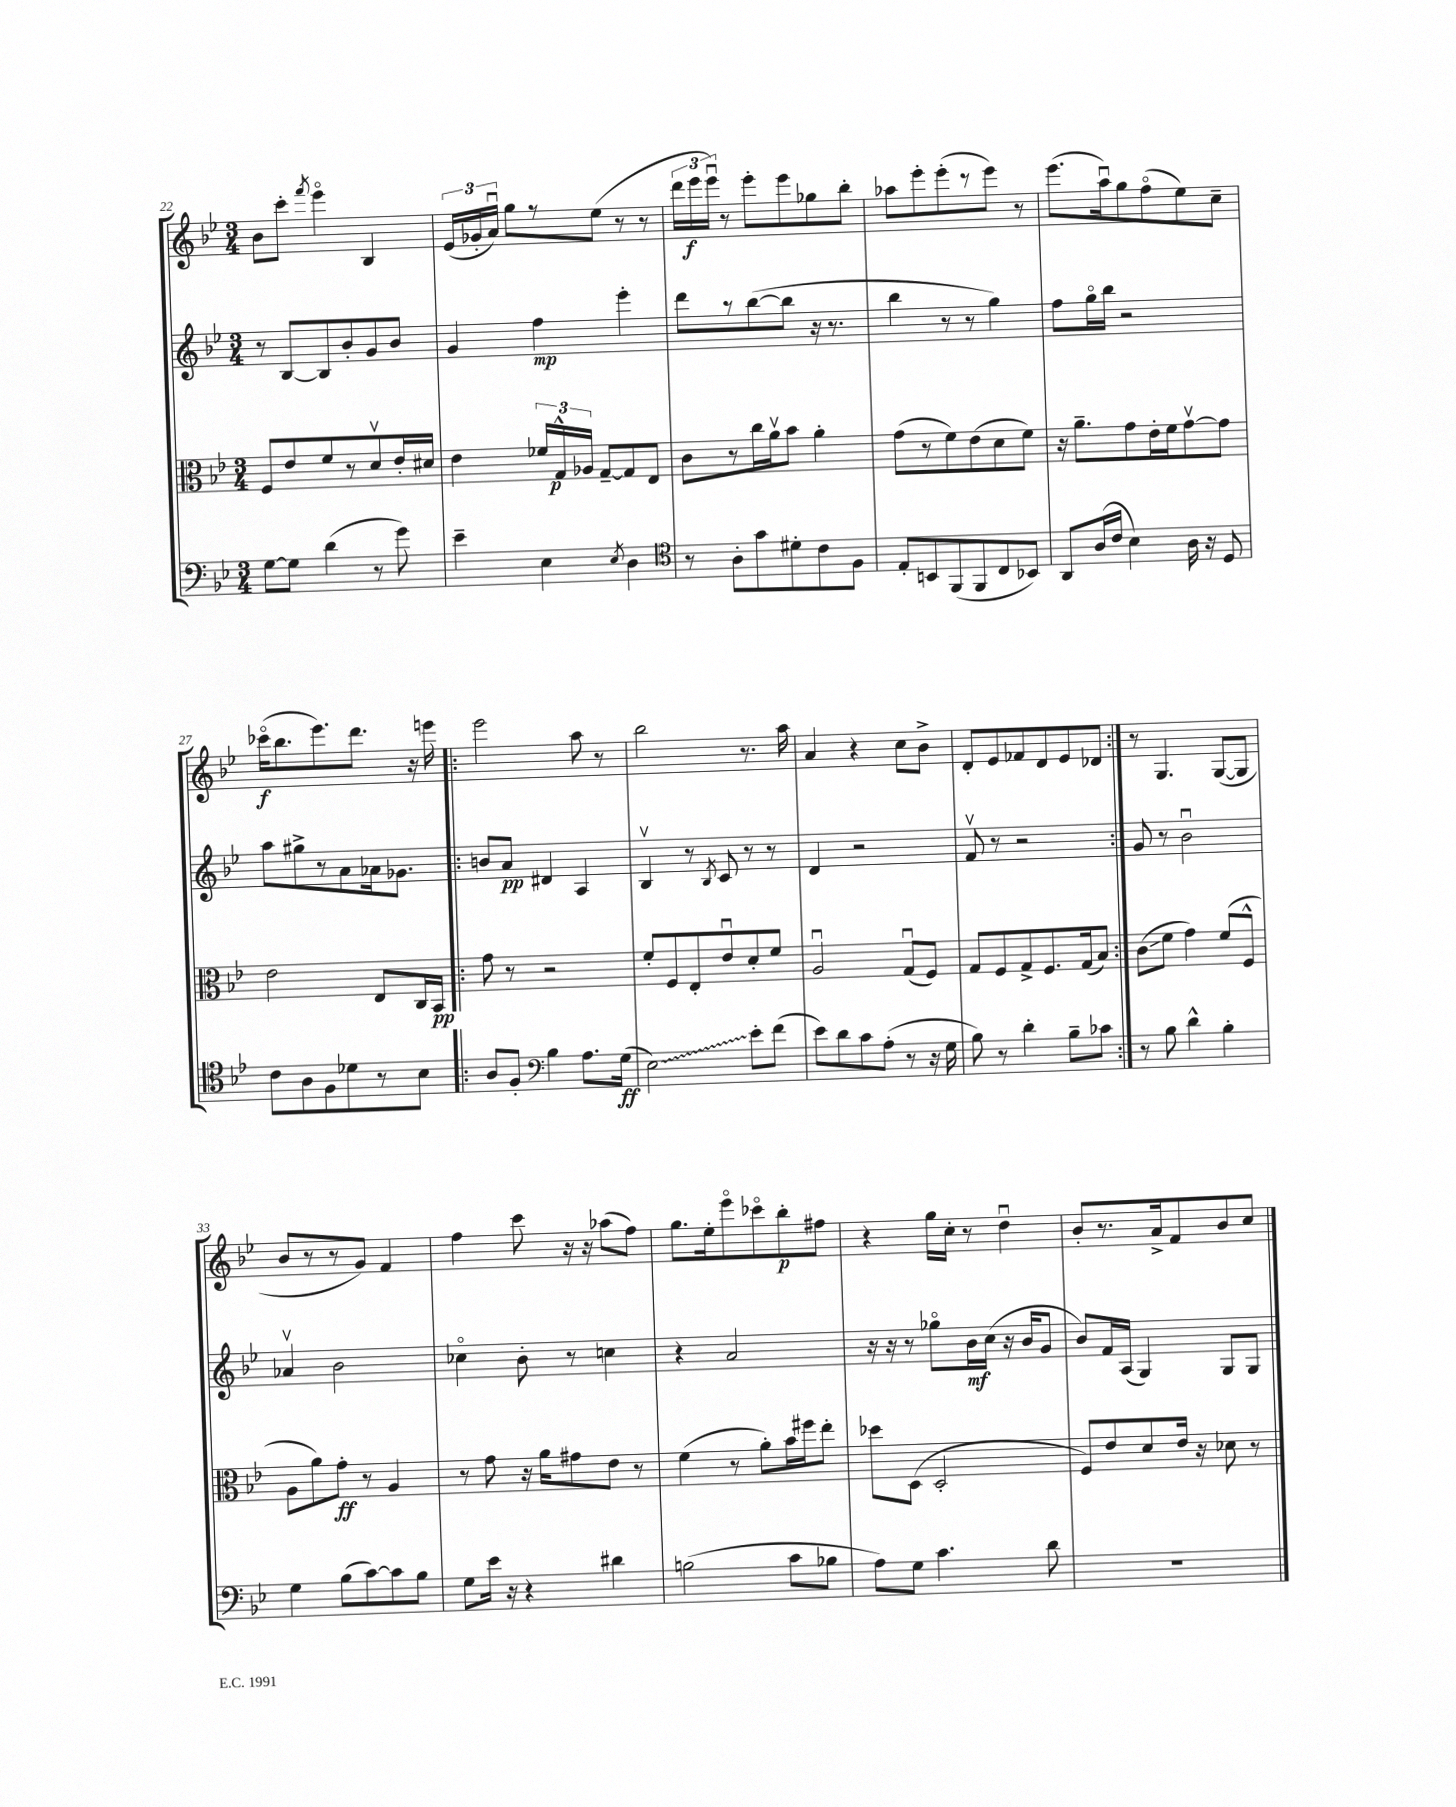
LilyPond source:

<<
\new StaffGroup <<
\new Staff = "s0" {
    \clef treble \key bes \major \numericTimeSignature \time 3/4
    \autoBeamOff bes'8[ c'''8]-. \acciaccatura { f'''8 } ees'''4\flageolet bes4 |
    \tuplet 3/2 { ees'16[( ges'16-. a'16]\downbow) } g''8[ r8 ees''8]( r8 r8 |
    \tuplet 3/2 { d'''16[ ees'''16\f ees'''16]\downbow) } r8 ees'''8[-. ees'''8 ges''8 bes''8]-. |
    aes''8[ ees'''8-. ees'''8-.( r8 ees'''8]) r8 |
    ees'''8.[( a''16\downbow) g''8 f''8\flageolet( ees''8) c''8]-- |
    ces'''16[\flageolet\f( bes''8. ees'''8.) d'''8.] r16 e'''16 |
    \repeat volta 2 { ees'''2 a''8 r8 |
    bes''2 r8. a''16 |
    a'4 r4 c''8[ bes'8]-> |
    d'8[-. ees'8 fes'8 d'8 ees'8 des'8] | }
    r8 g4. g8[~( g8] |
    bes'8[ r8 r8 g'8]) f'4 |
    f''4 c'''8 r16 r16 aes''8[( f''8]) |
    g''8.[ ees''16-. ees'''8\flageolet ces'''8\flageolet bes''8-.\p fis''8] |
    r4 g''16[ c''16]-. r8 d''4\downbow |
    bes'8[-. r8. a'16-> f'8 bes'8 c''8] \bar "|." |
}
\new Staff = "s1" {
    \clef treble \key bes \major \numericTimeSignature \time 3/4
    \autoBeamOff r8 bes8[~ bes8 bes'8-. g'8 bes'8] |
    g'4 f''4\mp ees'''4-. |
    d'''8[ r8 bes''8~( bes''8] r16 r8. |
    bes''4 r8 r8 g''4) |
    f''8[ g''16\flageolet bes''16] r2 |
    a''8[ gis''8-> r8 a'8 aes'16 ges'8.] |
    \repeat volta 2 { b'8[ a'8]\pp dis'4 a4 |
    bes4\upbow r8 \acciaccatura { bes8 } c'8 r8 r8 |
    d'4 r2 |
    f'8\upbow r8 r2 | }
    g'8 r8 bes'2\downbow |
    aes'4\upbow bes'2 |
    ces''4\flageolet bes'8-. r8 c''4 |
    r4 a'2 |
    r16 r16 r8 ges''8[\flageolet bes'16\mf c''16]( r16 bes'16[ g'8] |
    bes'8[) f'16 a16]( g4) g8[ g8] \bar "|." |
}
\new Staff = "s2" {
    \clef alto \key bes \major \numericTimeSignature \time 3/4
    \autoBeamOff f8[ ees'8 f'8 r8 d'8\upbow ees'16-. dis'16] |
    ees'4 \tuplet 3/2 { fes'16[ g16-^\p aes16] } g8[~-- g8 ees8] |
    c'8[ r8 c''16 a'16\upbow bes'8] a'4-. |
    g'8[( r8 f'8) ees'8( d'8 f'8]) |
    r16 a'8.[-- g'8 ees'16-. f'16 g'8~\upbow g'8] |
    ees'2 ees8[ c16 bes,16]\pp |
    \repeat volta 2 { g'8 r8 r2 |
    f'8[-. f8 ees8-. ees'8\downbow d'8-. f'8] |
    a2\downbow g8[\downbow( f8]) |
    g8[ f8 g8-> f8. g16( bes8]) | }
    c'8[\glissando( f'8] g'4) f'8[( f8]-^ |
    a8[ a'8) g'8]-.\ff r8 a4 |
    r8 g'8 r16 a'16[ gis'8 ees'8] r8 |
    f'4( r8 a'8[-.) bes'16 fis''16 ees''8]-. |
    des''8[ d8]( d2-. |
    f8[) ees'8 d'8 ees'16] r16 des'8 r8 \bar "|." |
}
\new Staff = "s3" {
    \clef bass \key bes \major \numericTimeSignature \time 3/4
    \autoBeamOff g8[~ g8] d'4( r8 g'8) |
    ees'4-- ees4 \acciaccatura { ees8 } d4 |
    \clef tenor r8 a8[-. g'8 dis'8-. c'8 f8] |
    ees8[-. b,8 f,8( f,8 c8 bes,8]) |
    a,8[ a16( c'16] bes4) a16 r16 d8 |
    c'8[ a8 f8 des'8 r8 bes8] |
    \repeat volta 2 { a8[ f8]-. \clef bass bes4 a8.[ g16]\ff( |
    \once \override Glissando.style = #'zigzag ees2\glissando) ees'8[-. f'8]( |
    ees'8[) d'8 c'8 a8]-.( r8 r16 g16 |
    bes8) r8 d'4-. bes8[-- ces'8] | }
    r8 bes8 d'4-^ bes4-. |
    g4 bes8[( c'8~) c'8 bes8] |
    g8[ ees'16] r16 r4 dis'4 |
    b2( c'8[ bes8] |
    a8[) g8] c'4. d'8 |
    R2. \bar "|." |
}
>>
>>
\layout { \context { \Score currentBarNumber = #22 } }
